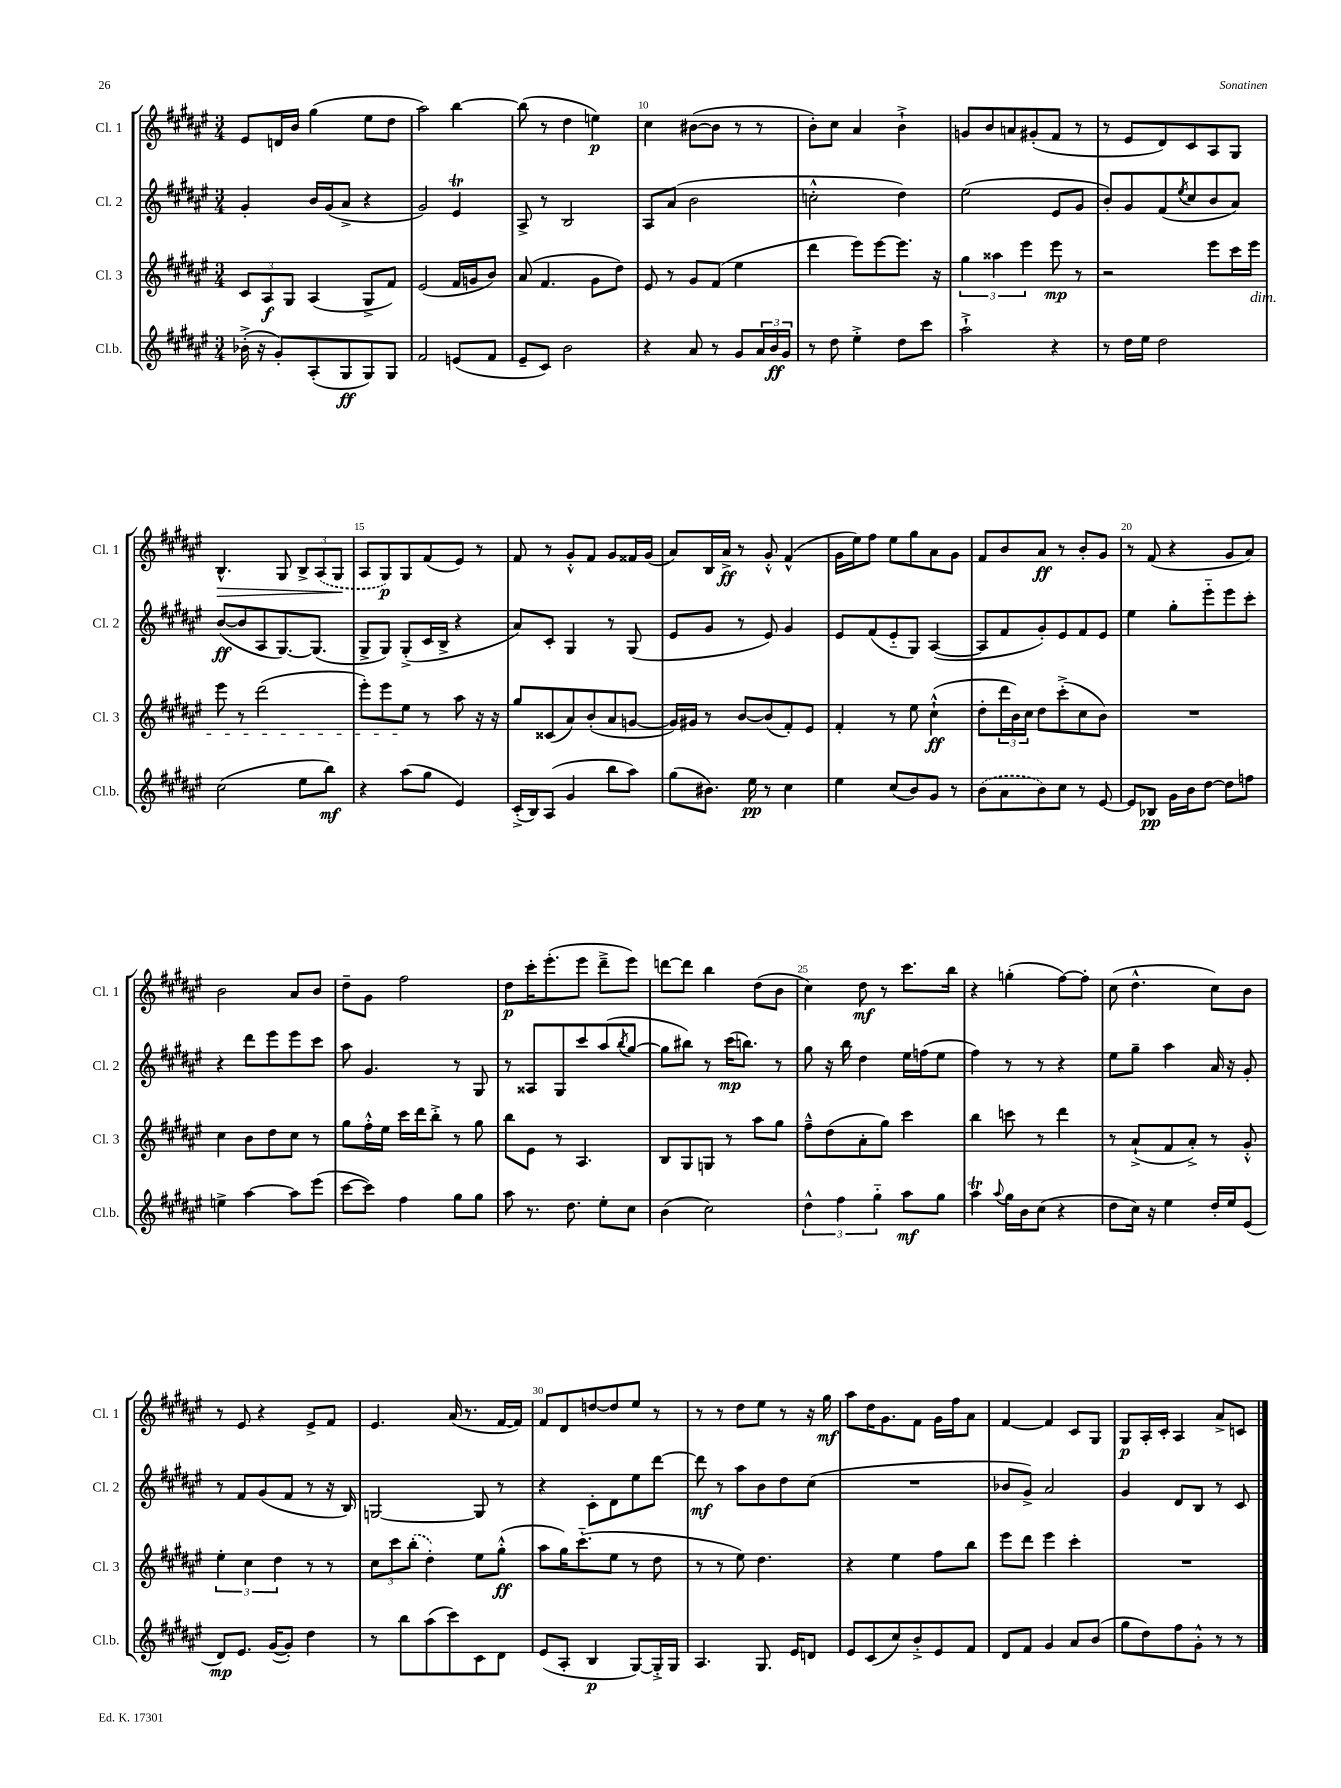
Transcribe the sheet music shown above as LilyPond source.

<<
\new StaffGroup <<
\new Staff = "s0" \with { instrumentName = "Cl. 1" shortInstrumentName = "Cl. 1" } {
    \clef treble \key fis \major \numericTimeSignature \time 3/4
    eis'8 d'16 b'16 gis''4( eis''8 dis''8 |
    ais''2) b''4~ |
    b''8( r8 dis''4 e''4\p) |
    cis''4 bis'8~( bis'8 r8 r8 |
    b'8-.) cis''8 ais'4 b'4-!-> |
    g'8 b'8 a'8 gis'8-.( fis'8 r8 |
    r8 eis'8 dis'8) cis'8 ais8 gis8 |
    b4.-^\> gis8 \tuplet 3/2 { b8-> \once \slurDashed ais8( gis8\! } |
    ais8 gis8\p) gis8 fis'8( eis'8) r8 |
    fis'8 r8 gis'8-.-^ fis'8 gis'8 fisis'16 gis'16( |
    ais'8) b16 ais'16->\ff r8 gis'8-.-^ fis'4-^( |
    gis'16 eis''16) fis''8 eis''8 gis''8 ais'8 gis'8 |
    fis'8 b'8 ais'8\ff r8 b'8-. gis'8 |
    r8 fis'8( r4 gis'8 ais'8) |
    b'2 ais'8 b'8 |
    dis''8-- gis'8 fis''2 |
    dis''8\p cis'''16-. eis'''8.-.( eis'''8 dis'''8---> eis'''8) |
    d'''8~ d'''8 b''4 dis''8( b'8 |
    cis''4) dis''8\mf r8 cis'''8. b''16 |
    r4 g''4-.( fis''8~) fis''8-. |
    cis''8( dis''4.-^ cis''8) b'8 |
    r8 eis'8 r4 eis'8-> fis'8 |
    eis'4. ais'16( r8. fis'16~ fis'16) |
    fis'8 dis'8 d''8~ d''8 eis''8 r8 |
    r8 r8 dis''8 eis''8 r8 r16 gis''16\mf |
    ais''8 dis''16 gis'8. fis'8 gis'16 fis''16 ais'8 |
    fis'4~ fis'4 cis'8 gis8 |
    gis8\p ais16-. cis'16-. ais4 ais'8-> c'8 \bar "|." |
}
\new Staff = "s1" \with { instrumentName = "Cl. 2" shortInstrumentName = "Cl. 2" } {
    \clef treble \key fis \major \numericTimeSignature \time 3/4
    gis'4-. b'16 gis'16( ais'8-> r4 |
    gis'2) eis'4\trill |
    ais8-> r8 b2 |
    ais8 ais'8( b'2 |
    c''2-.-^ dis''4) |
    eis''2( eis'8 gis'8 |
    b'8-.) gis'8 fis'8( \acciaccatura { eis''8 } cis''8 b'8 ais'8) |
    b'8~\ff( b'8 ais8 gis8.~) gis8.( |
    gis8-> gis8) gis8-.->( cis'16 b16-> r4 |
    ais'8) cis'8-. gis4 r8 gis8( |
    eis'8 gis'8 r8 eis'8) gis'4 |
    eis'8 fis'8( eis'8-_ gis8) ais4~( |
    ais8 fis'8 gis'8-.) eis'8 fis'8 eis'8 |
    eis''4 gis''8-. eis'''8-_ eis'''8 cis'''8-. |
    r4 dis'''8 eis'''8 eis'''8 cis'''8 |
    ais''8 gis'4. r8 gis8 |
    r8 aisis8 gis8 cis'''8 ais''8( \acciaccatura { b''8 } gis''8~ |
    gis''8 bis''8) r8 cis'''16\mp( b''8.) r8 |
    gis''8 r16 b''16 dis''4 eis''16 f''16( eis''8 |
    fis''4) r8 r8 r4 |
    eis''8 gis''8-- ais''4 ais'16 r16 gis'8-. |
    r8 fis'8 gis'8( fis'8 r8 r16 b16) |
    g2~ g8 r8 |
    r4 cis'8-. dis'8 eis''8 dis'''8~ |
    dis'''8\mf r8 ais''8 b'8 dis''8 cis''8( |
    R2. |
    bes'8 gis'8->) ais'2 |
    gis'4 dis'8 b8 r8 cis'8 \bar "|." |
}
\new Staff = "s2" \with { instrumentName = "Cl. 3" shortInstrumentName = "Cl. 3" } {
    \clef treble \key fis \major \numericTimeSignature \time 3/4
    \tuplet 3/2 { cis'8 ais8\f gis8 } ais4( gis8-> fis'8) |
    eis'2( fis'16 g'16 b'8) |
    ais'8( fis'4. gis'8 dis''8) |
    eis'8 r8 gis'8 fis'8( eis''4 |
    dis'''4 eis'''8) eis'''8~ eis'''8. r16 |
    \tuplet 3/2 { gis''4 aisis''4 eis'''4 } eis'''8\mp r8 |
    r2 eis'''8 cis'''16 eis'''16\dim |
    eis'''8 r8 dis'''2( |
    eis'''8-.) eis'''8 eis''8\! r8 ais''8 r16 r16 |
    gis''8 cisis'8( ais'8) b'8-.( ais'8 g'8~ |
    g'16) gis'16 r8 b'8~ b'8( fis'8-.) eis'8 |
    fis'4-. r8 eis''8 cis''4-!-^\ff( |
    dis''8-. \tuplet 3/2 { dis'''16 b'16) cis''16 } dis''8 cis'''8-.->( cis''8 b'8) |
    R2. |
    cis''4 b'8 dis''8 cis''8 r8 |
    gis''8 fis''16-.-^ eis''16 cis'''16 dis'''16 b''8-.-> r8 gis''8 |
    b''8 eis'8 r8 ais4. |
    b8 gis8 g8 r8 ais''8 gis''8 |
    fis''8---^ dis''8( ais'8-. gis''8) cis'''4 |
    b''4 c'''8 r8 dis'''4 |
    r8 ais'8-!->( fis'8 ais'8-.->) r8 gis'8-.-^ |
    \tuplet 3/2 { eis''4-. cis''4 dis''4 } r8 r8 |
    \tuplet 3/2 { cis''8 cis'''8 \once \slurDashed b''8-.( } dis''4-.) eis''8 gis''8-.-^\ff( |
    ais''8 gis''16) cis'''8.-_( eis''8 r8 dis''8 |
    r8 r8 eis''8) dis''4. |
    r4 eis''4 fis''8 b''8 |
    eis'''8 dis'''8 eis'''4 cis'''4-. |
    R2. \bar "|." |
}
\new Staff = "s3" \with { instrumentName = "Cl.b." shortInstrumentName = "Cl.b." } {
    \clef treble \key fis \major \numericTimeSignature \time 3/4
    bes'16-.->( r16 gis'8-.) ais8-.( gis8\ff gis8) gis8 |
    fis'2 e'8( fis'8 |
    eis'8-- cis'8) b'2 |
    r4 ais'8 r8 gis'8 \tuplet 3/2 { ais'16 b'16\ff gis'16 } |
    r8 dis''8 eis''4-.-> dis''8 cis'''8 |
    ais''2-!-> r4 |
    r8 dis''16 eis''16 dis''2 |
    cis''2( eis''8 b''8\mf) |
    r4 ais''8( gis''8 eis'4) |
    cis'16-.->( b16) ais8( gis'4 b''8 ais''8) |
    gis''8( bis'8.) eis''16\pp r8 cis''4 |
    eis''4 cis''8( b'8) gis'8 r8 |
    \once \slurDashed b'8( ais'8 b'8) cis''8 r8 eis'8~ |
    eis'8 bes8\pp gis'16 b'16 dis''8~ dis''8 f''8 |
    e''4-> ais''4~ ais''8 eis'''8( |
    cis'''8~ cis'''8) fis''4 gis''8 gis''8 |
    ais''8 r8. dis''8. eis''8-. cis''8 |
    b'4( cis''2) |
    \tuplet 3/2 { dis''4-^ fis''4 gis''4-_ } ais''8\mf gis''8 |
    ais''4\trill \appoggiatura { ais''8 } gis''16 b'16 cis''8( r4 |
    dis''8 cis''16) r16 eis''4 dis''16-. eis''16 eis'8( |
    dis'8\mp) eis'8. gis'16~( gis'8-.) dis''4 |
    r8 b''8 ais''8( cis'''8) cis'8 dis'8 |
    eis'8( ais8-. b4\p gis8~) gis16-.-> gis16 |
    ais4. gis8. eis'16 d'8 |
    eis'8 cis'8( cis''8) b'8-.-> eis'8 fis'8 |
    dis'8 fis'8 gis'4 ais'8 b'8( |
    gis''8 dis''8) fis''8 gis'8-.-^ r8 r8 \bar "|." |
}
>>
>>
\layout { \context { \Score currentBarNumber = #7 \override BarNumber.break-visibility = ##(#f #t #t) barNumberVisibility = #(every-nth-bar-number-visible 5) } }
